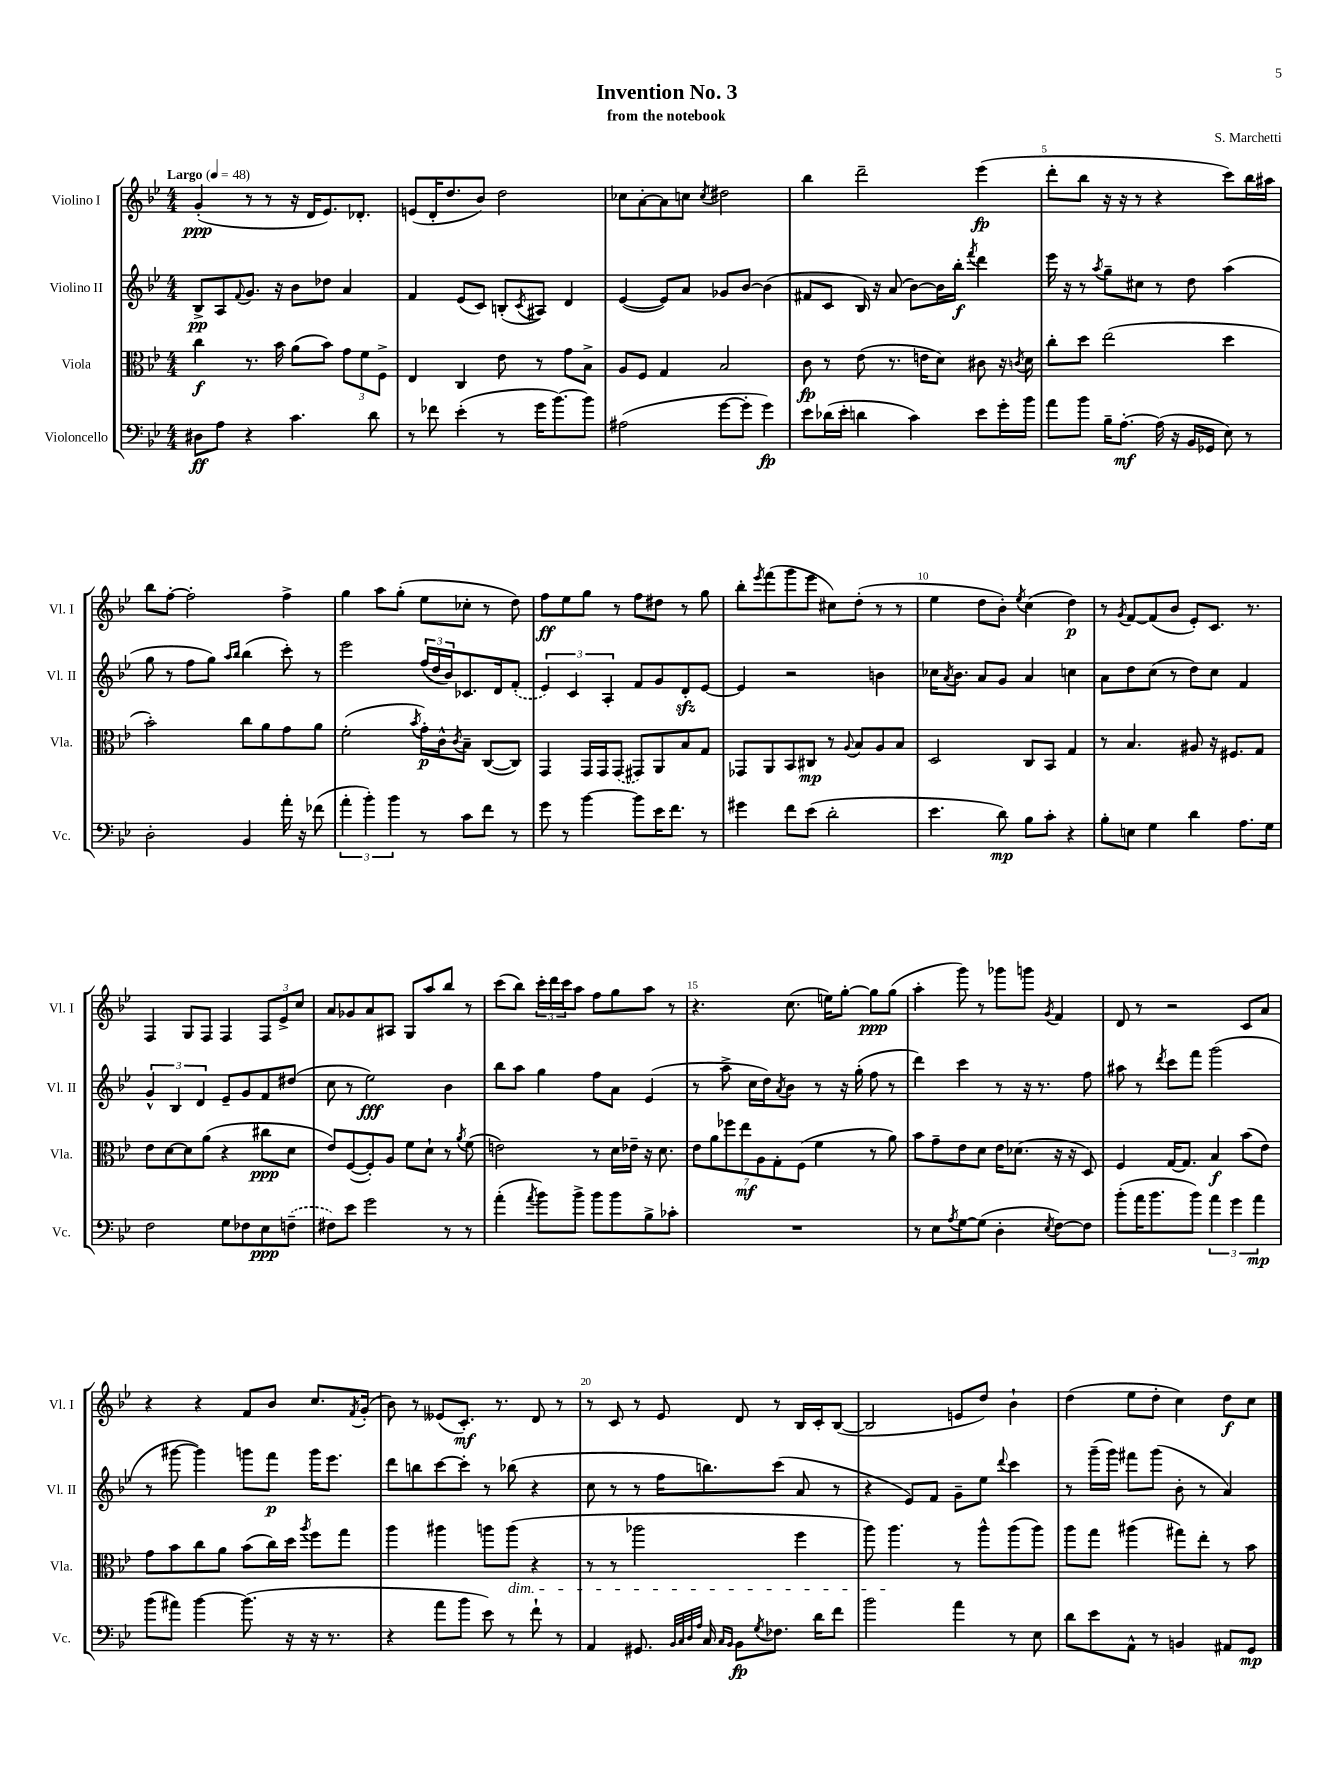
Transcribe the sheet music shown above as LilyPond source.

\header { title = "Invention No. 3" composer = "S. Marchetti" subtitle = "from the notebook" }
<<
\new StaffGroup <<
\new Staff = "s0" \with { instrumentName = "Violino I" shortInstrumentName = "Vl. I" } {
    \clef treble \key bes \major \numericTimeSignature \time 4/4 \tempo "Largo" 4 = 48
    g'4-.\ppp( r8 r8 r16 d'16 ees'8.) des'8.-. |
    e'8( d'16-. d''8. bes'8) d''2 |
    ces''8 a'8~-. a'8 c''8 \acciaccatura { c''8 } dis''2 |
    bes''4 d'''2-- ees'''4\fp( |
    d'''8-. bes''8 r16 r16 r8 r4 c'''8) bes''16 ais''16 |
    bes''8 f''8~-. f''2-. f''4-> |
    g''4 a''8 g''8-.( ees''8 ces''8-. r8 d''8) |
    f''8\ff ees''8 g''8 r8 f''8 dis''8 r8 g''8 |
    bes''8-. \acciaccatura { ees'''8 } f'''8( g'''8 ees'''8 cis''8) d''8-.( r8 r8 |
    ees''4 d''8 bes'8-.) \acciaccatura { ees''8 } c''4( d''4\p) |
    r8 \acciaccatura { g'8 } f'8~ f'8( bes'8 ees'8-.) c'8. r8. |
    f4 g8 f8 f4 \tuplet 3/2 { f8 ees'8-> c''8 } |
    a'8 ges'8 a'8 ais8 g8 a''8 bes''8 r8 |
    c'''8( bes''8) \tuplet 3/2 { c'''16-. d'''16 c'''16 } a''8 f''8 g''8 a''8 r8 |
    r4. c''8.( e''16) g''8~-. g''8\ppp g''8( |
    a''4-. g'''8) r8 ges'''8 g'''8 \acciaccatura { g'8 } f'4 |
    d'8 r8 r2 c'8 a'8 |
    r4 r4 f'8 bes'8 c''8. \acciaccatura { f'8 } g'16-.( |
    bes'8) r8 eeses'8( c'8.-.\mf) r8. d'8 r8 |
    r8 c'8 r8 ees'8 d'8 r8 bes16 c'16-. bes8~( |
    bes2 e'8 d''8) bes'4-! |
    d''4( ees''8 d''8-. c''4) d''8\f c''8 \bar "|." |
}
\new Staff = "s1" \with { instrumentName = "Violino II" shortInstrumentName = "Vl. II" } {
    \clef treble \key bes \major \numericTimeSignature \time 4/4
    bes8->\pp a8 \appoggiatura { f'8 } g'8. r16 bes'8 des''8 a'4 |
    f'4 ees'8( c'8) b8-.( \acciaccatura { c'8 } ais8) d'4 |
    ees'4~( ees'8) a'8 ges'8 bes'8~ bes'4( |
    fis'8 c'8 bes16) r16 a'8( bes'8~) bes'16 bes''16-.\f \acciaccatura { f'''8 } d'''4 |
    ees'''16 r16 r8 \acciaccatura { a''8 } g''8-- cis''8 r8 d''8 a''4( |
    g''8 r8 f''8 g''8) \grace { a''16 bes''16 } bes''4( c'''8-.) r8 |
    ees'''2 \tuplet 3/2 { f''16( d''16 bes'16) } ces'8. d'16 \once \slurDashed f'8-.( |
    \tuplet 3/2 { ees'4) c'4 a4-. } f'8 g'8 d'8-.\sfz ees'8~ |
    ees'4 r2 b'4 |
    ces''16 \acciaccatura { a'8 } bes'8. a'8 g'8 a'4 c''4 |
    a'8 d''8 c''8( r8 d''8) c''8 f'4 |
    \tuplet 3/2 { g'4-^ bes4 d'4 } ees'8-- g'8 f'8 dis''8( |
    c''8 r8 ees''2\fff) bes'4 |
    bes''8 a''8 g''4 f''8 a'8 ees'4( |
    r8 a''8-> c''16 d''16) \acciaccatura { a'8 } bes'8 r8 r16 g''16-.( f''8 r8 |
    d'''4) c'''4 r8 r16 r8. f''8 |
    ais''8 r8 \acciaccatura { d'''8 } c'''8 f'''8 g'''2( |
    r8 gis'''8~ gis'''4) g'''8 f'''8\p g'''16 ees'''8. |
    d'''8 b''8 c'''8~ c'''8-. r8 bes''8( r4 |
    c''8 r8 r8 f''16 b''8.) c'''8( a'8 r8 |
    r4 ees'8) f'8 g'8-- ees''8 \appoggiatura { d'''8 } c'''4 |
    r8 g'''16--( g'''16) fis'''8 g'''8( bes'8-. r8 a'4) \bar "|." |
}
\new Staff = "s2" \with { instrumentName = "Viola" shortInstrumentName = "Vla." } {
    \clef alto \key bes \major \numericTimeSignature \time 4/4
    c''4\f r8. bes'16 a'8( bes'8) \tuplet 3/2 { g'8 f'8 f8-> } |
    ees4 c4 ees'8 r8 g'8 bes8-> |
    a8 f8 g4 bes2 |
    c'8\fp r8 ees'8( r8. e'16 d'8) cis'8 r16 \acciaccatura { c'8 } d'16 |
    c''8-. d''8 ees''2( d''4 |
    bes'2-.) c''8 a'8 g'8 a'8 |
    f'2-.( \acciaccatura { bes'8 } g'16-.\p) c'16-^ \acciaccatura { c'8 } bes8-- c8~( c8) |
    g,4 g,16 g,16 \once \slurDashed g,8( gis,8) a,8 bes8 g8 |
    ges,8 a,8 bes,8 cis8\mp r8 \appoggiatura { a8 } bes8 a8 bes8 |
    d2 c8 bes,8 g4 |
    r8 bes4. ais8 r16 fis8. g8 |
    ees'8 d'8~ d'8 a'8( r4 cis''8\ppp d'8 |
    ees'8) f8~( f8-.) a8 f'8 d'8-! r8 \acciaccatura { a'8 } f'8( |
    e'2) r8 d'16 ees'16-- r16 d'8. |
    \tuplet 7/4 { ees'8 a'8 fes''8 ees''8\mf a8 g8-. f8( } f'4 r8 a'8) |
    bes'8 g'8-- ees'8 d'8 ees'16 des'8.( r16 r16 d8) |
    f4 g16~ g8. bes4\f bes'8( ees'8) |
    g'8 bes'8 c''8 a'8 bes'8( c''16) d''16 \acciaccatura { a''8 } f''8 g''8 |
    a''4 ais''4 a''8 a''8\dim( r4 |
    r8 r8 aes''2 f''4 |
    a''8) a''4.\! r8 a''8-^ a''8( a''8) |
    a''8 g''8 ais''4( gis''8) ees''8-. r8 bes'8 \bar "|." |
}
\new Staff = "s3" \with { instrumentName = "Violoncello" shortInstrumentName = "Vc." } {
    \clef bass \key bes \major \numericTimeSignature \time 4/4
    dis8\ff a8 r4 c'4. d'8 |
    r8 fes'8 ees'4-.( r8 g'16 bes'8.~) bes'8 |
    ais2( g'8~ g'8-. g'4\fp) |
    ees'8 des'16( ees'16-. d'4 c'4) ees'8 g'16-. bes'16 |
    a'8 bes'8 bes16-- a8.~-.\mf a16( r16 bes,16 ges,16 ees8) r8 |
    d2-. bes,4 a'16-. r16 fes'8( |
    \tuplet 3/2 { a'4-. bes'4-.) bes'4 } r8 c'8 f'8 r8 |
    g'8 r8 bes'4~ bes'8 ees'16 f'8. r8 |
    gis'4 f'8 ees'8( d'2-. |
    ees'4. d'8\mp) bes8 c'8-. r4 |
    bes8-. e8 g4 d'4 a8. g16 |
    f2 g8 fes8 ees8\ppp \once \slurDashed f8--( |
    fis8) ees'8 g'2 r8 r8 |
    a'4-.( \acciaccatura { a'8 } bes'8) bes'8-> bes'8 bes'8 bes8-> ces'8-. |
    R1 |
    r8 ees8 \acciaccatura { a8 } g8~ g8( d4-. \acciaccatura { ees8 } f8~) f8 |
    bes'8-.( a'16 bes'8. bes'8) \tuplet 3/2 { a'4 g'4 a'4\mp } |
    bes'8( ais'8) bes'4~ bes'8.( r16 r16 r8. |
    r4 a'8 bes'8 ees'8) r8 f'8-! r8 |
    a,4 gis,8. \grace { bes,32 c32 d32 a32 } c16 \grace { c16 bes,16 } bes,8\fp \acciaccatura { g8 } fes8. d'16 f'8 |
    bes'2 a'4 r8 ees8 |
    d'8 ees'8 a,8-^ r8 b,4 ais,8 g,8\mp \bar "|." |
}
>>
>>
\layout { \context { \Score \override BarNumber.break-visibility = ##(#f #t #t) barNumberVisibility = #(every-nth-bar-number-visible 5) } }
